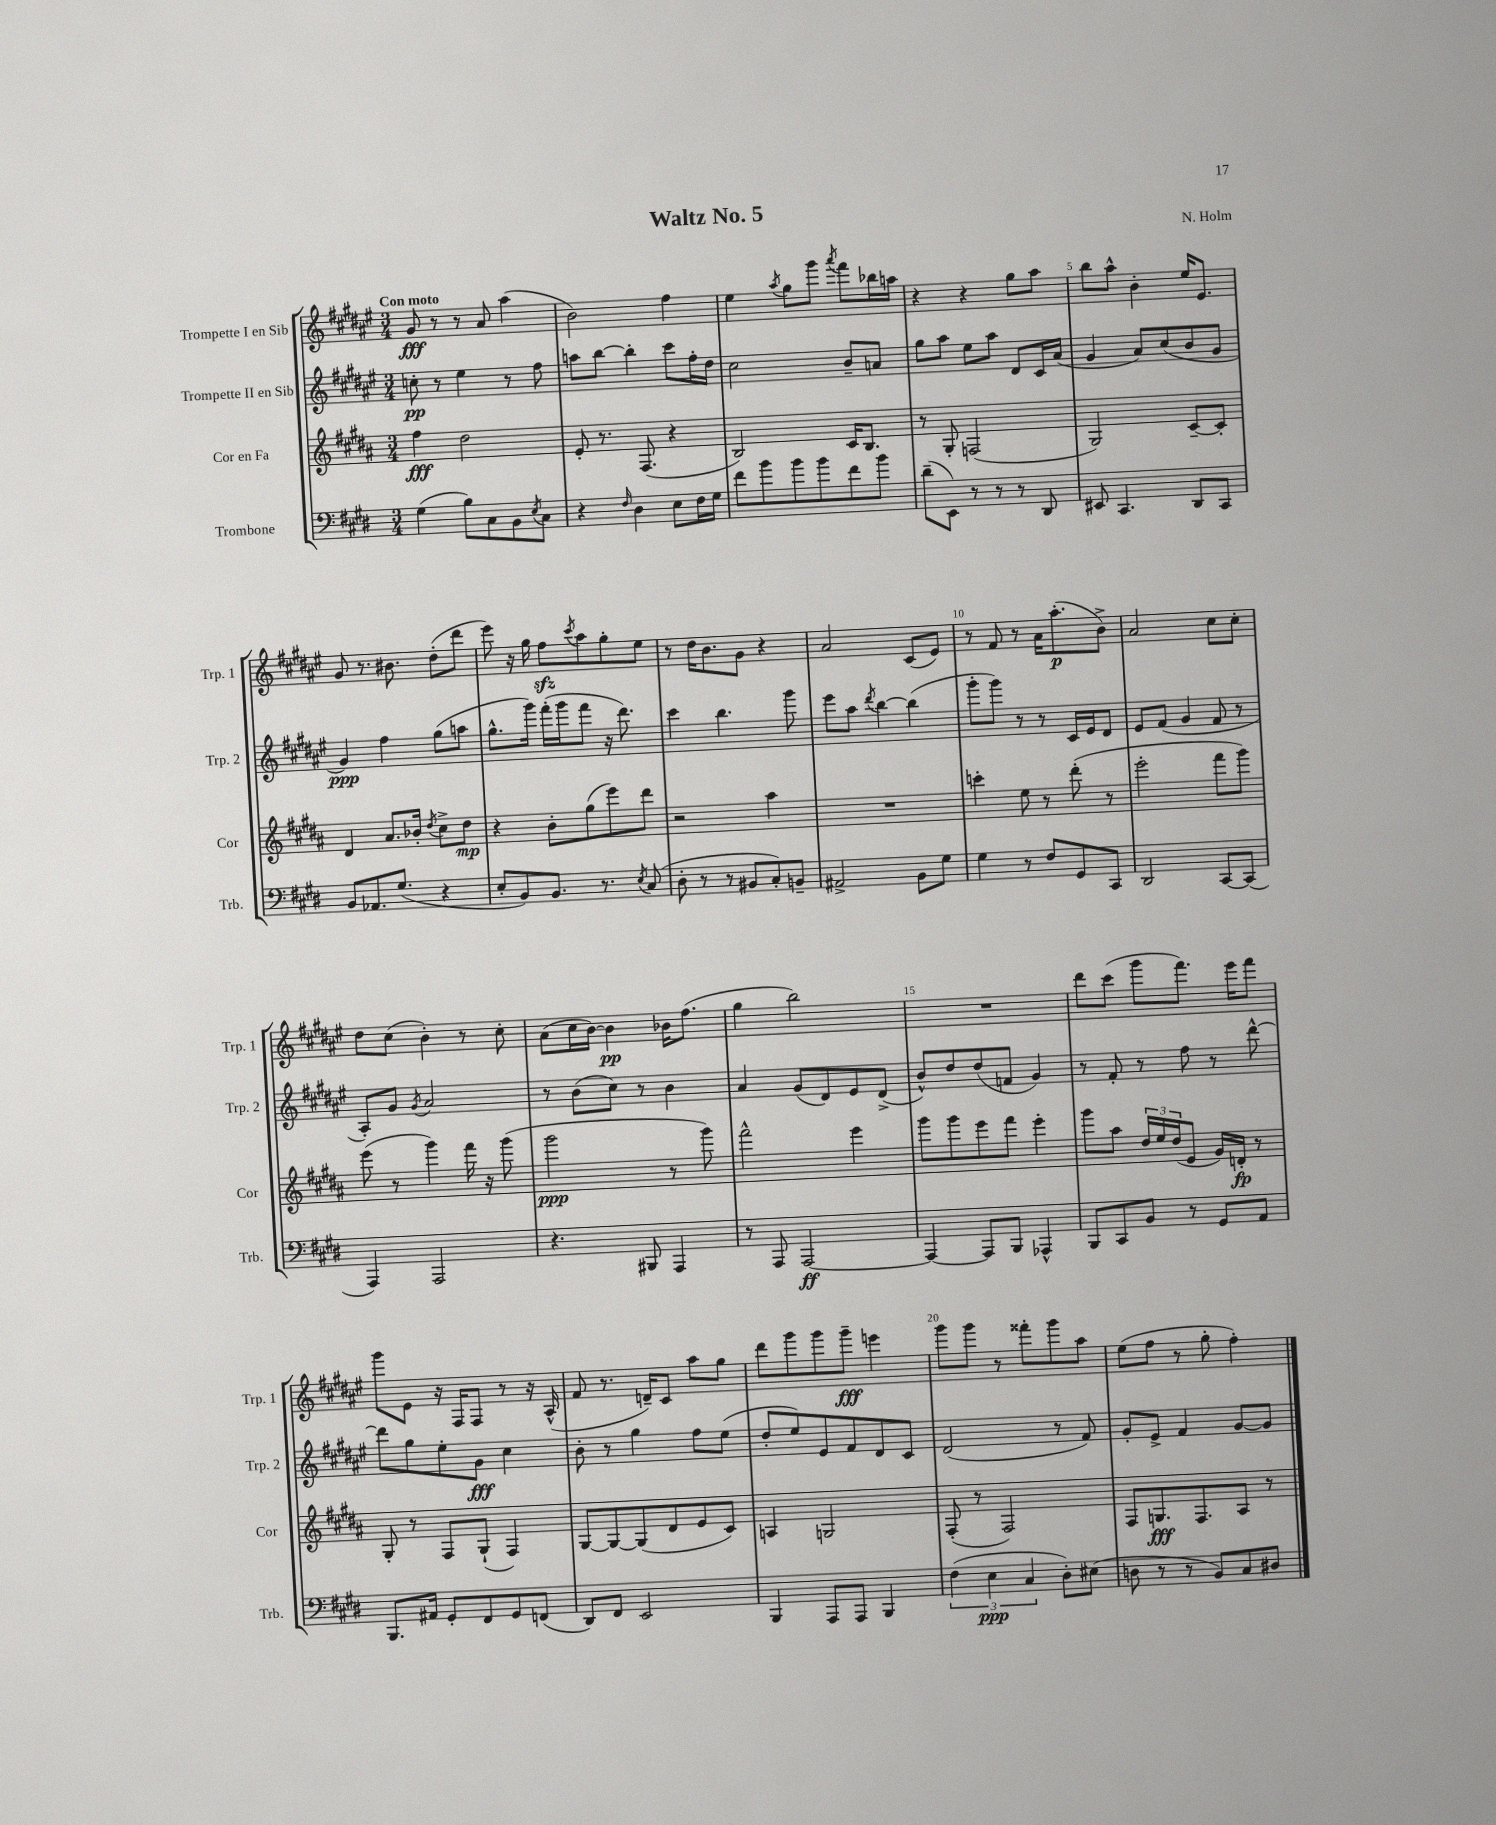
\header { title = "Waltz No. 5" composer = "N. Holm" }
<<
\new StaffGroup <<
\new Staff = "s0" \with { instrumentName = "Trompette I en Sib" shortInstrumentName = "Trp. 1" } {
    \clef treble \key fis \major \numericTimeSignature \time 3/4 \tempo "Con moto"
    gis'8\fff r8 r8 ais'8 ais''4( |
    b'2) fis''4 |
    eis''4 \acciaccatura { ais''8 } gis''8 gis'''8 \acciaccatura { ais'''8 } fis'''8 bes''16 a''16 |
    r4 r4 gis''8 ais''8 |
    b''8 ais''8-^ b'4-. eis''16 eis'8. |
    gis'8 r8. bis'8. dis''8-.( dis'''8 |
    eis'''8) r16 gis''16 fis''8\sfz \acciaccatura { cis'''8 } ais''8 gis''8-. eis''8 |
    r8 dis''16 b'8. gis'8 r4 |
    ais'2 cis'8( eis'8) |
    r8 fis'8 r8 ais'16 ais''8.-.\p( b'8->) |
    ais'2 cis''8 cis''8-. |
    dis''8 cis''8( b'4-.) r8 cis''8-. |
    ais'8( cis''16 b'16~) b'4\pp bes'16 fis''8.( |
    gis''4 b''2) |
    R2. |
    dis'''8 cis'''8( gis'''8 fis'''8.) eis'''16 fis'''8 |
    gis'''8 eis'8 r16 fis16 fis8 r8 r16 ais16-^( |
    fis'8 r8. d'16--) cis'8 ais''8 gis''8 |
    dis'''8 gis'''8 gis'''8 gis'''8--\fff e'''4 |
    gis'''8 gis'''8 r8 fisis'''8-. gis'''8 ais''8 |
    eis''8( fis''8 r8 gis''8-. fis''4-.) \bar "|." |
}
\new Staff = "s1" \with { instrumentName = "Trompette II en Sib" shortInstrumentName = "Trp. 2" } {
    \clef treble \key fis \major \numericTimeSignature \time 3/4
    c''8-.\pp r8 eis''4 r8 fis''8 |
    a''8 b''8~ b''4-. cis'''8 fis''16-. dis''16 |
    cis''2 b'8-- a'8 |
    gis''8 ais''8 eis''8 ais''8 dis'8 cis'16 ais'16( |
    gis'4 ais'8) cis''8( b'8 gis'8 |
    gis'4\ppp) fis''4 gis''8( a''8 |
    gis''8.-^ gis'''16) fis'''16-.( gis'''16 fis'''8 r16 dis'''8.) |
    cis'''4 b''4. gis'''8 |
    eis'''8 ais''8 \acciaccatura { dis'''8 } b''4~ b''4( |
    gis'''8-. gis'''8) r8 r8 cis'16 eis'16 dis'8 |
    eis'8 fis'8( gis'4 fis'8 r8 |
    ais8-.) gis'8 \acciaccatura { gis'8 } ais'2 |
    r8 b'8( cis''8) r8 b'4 |
    ais'4 gis'8( dis'8) eis'8 dis'8->( |
    b'8-^) dis''8 dis''8( f'8 gis'4) |
    r8 fis'8-. r8 fis''8 r8 dis'''8~-^ |
    dis'''8 gis''8 eis''8-. gis'8\fff cis''4 |
    b'8-. r8 gis''4 fis''8 eis''8( |
    dis''8-. eis''8) eis'8 fis'8 dis'8 cis'8 |
    dis'2( r8 fis'8) |
    gis'8-. eis'8-> fis'4 gis'8~ gis'8 \bar "|." |
}
\new Staff = "s2" \with { instrumentName = "Cor en Fa" shortInstrumentName = "Cor" } {
    \clef treble \key b \major \numericTimeSignature \time 3/4
    fis''4\fff dis''2 |
    e'8-. r8. fis8.( r4 |
    b2) cis'16 b8. |
    r8 gis8-. f2( |
    gis2) cis'8~-- cis'8-. |
    dis'4 ais'8. bes'16-. \acciaccatura { dis''8 } cis''8-> dis''8\mp |
    r4 b'8-. gis''8( e'''8) dis'''8 |
    r2 ais''4 |
    R2. |
    c'''4-. e''8 r8 dis'''8-.( r8 |
    e'''2-. fis'''8 gis'''8) |
    e'''8( r8 gis'''4) fis'''16 r16 gis'''8( |
    gis'''2\ppp r8 gis'''8) |
    fis'''2-^ e'''4 |
    gis'''8 gis'''8 e'''8 fis'''8 e'''4-. |
    gis'''8 ais''8 \tuplet 3/2 { dis''16 e''16 dis''16( } e'8 gis'16) d'16-.\fp r8 |
    gis8-. r8 fis8 gis8-!( fis4) |
    gis8~ gis8~ gis8( dis'8 e'8 cis'8) |
    a4 g2 |
    fis8-.( r8 fis2) |
    fis8 g8.\fff fis8. ais8 r8 \bar "|." |
}
\new Staff = "s3" \with { instrumentName = "Trombone" shortInstrumentName = "Trb." } {
    \clef bass \key e \major \numericTimeSignature \time 3/4
    gis4( b8) cis8 b,8 \acciaccatura { e8 } cis8 |
    r4 \grace { fis16 } dis4 e8 fis16 gis16 |
    fis'8 b'8 b'8 b'8 fis'8 b'8 |
    dis'8--( e,8) r8 r8 r8 dis,8 |
    eis,8 cis,4. dis,8 cis,8 |
    b,8 aes,8. gis8.( r4 |
    e8-. b,8) b,8. r8. \acciaccatura { e8 } cis8( |
    dis8-. r8 r8 bis,8 cis8-.) b,8-- |
    ais,2-> b,8 gis8 |
    gis4 r8 fis8 gis,8 cis,8 |
    dis,2 cis,8~ cis,8( |
    a,,4) a,,2 |
    r4. bis,,8 a,,4 |
    r8 a,,8 a,,2~\ff |
    a,,4~ a,,8 b,,8 aes,,4-^ |
    b,,8 cis,8 b,8 r8 gis,8 a,8 |
    b,,8. ais,16 gis,8-. fis,8 gis,8 f,8( |
    dis,8) fis,8 e,2 |
    b,,4 a,,8 a,,8 b,,4 |
    \tuplet 3/2 { fis4( e4\ppp cis4 } dis8-.) eis8( |
    d8 r8 r8 b,8) cis8 dis8 \bar "|." |
}
>>
>>
\layout { \context { \Score \override BarNumber.break-visibility = ##(#f #t #t) barNumberVisibility = #(every-nth-bar-number-visible 5) } }
